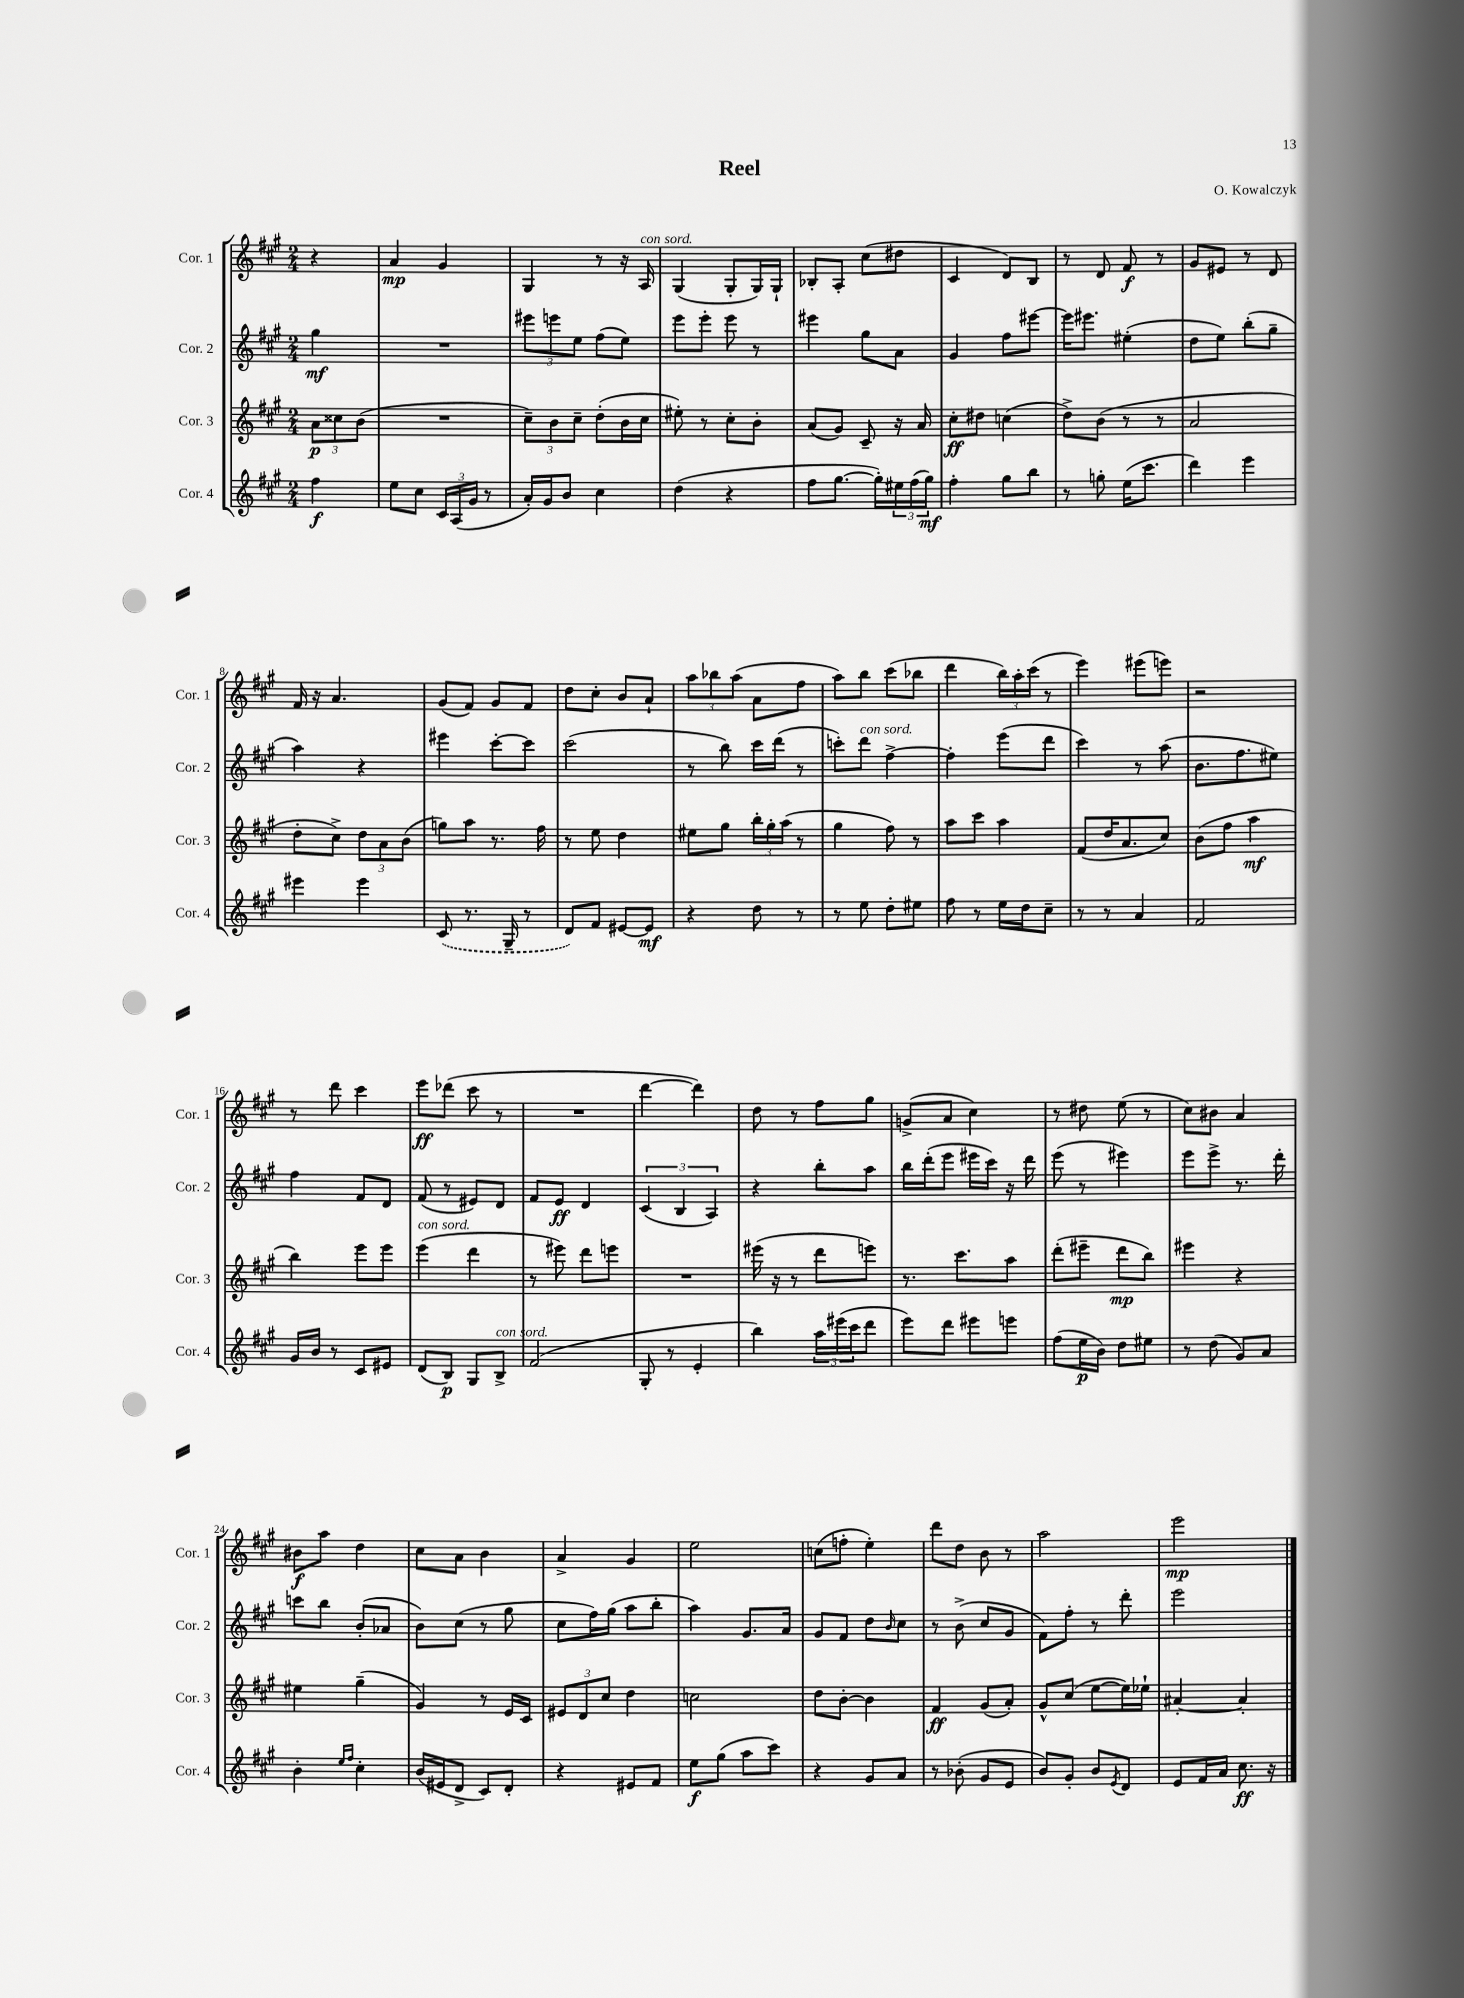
\header { title = "Reel" composer = "O. Kowalczyk" }
<<
\new StaffGroup <<
\new Staff = "s0" \with { instrumentName = "Cor. 1" shortInstrumentName = "Cor. 1" } {
    \clef treble \key a \major \numericTimeSignature \time 2/4 \partial 4
    r4 |
    a'4\mp gis'4 |
    gis4 r8 r16 a16^\markup { \italic "con sord." } |
    gis4( gis8-. gis16) gis16-! |
    bes8-. a8-. cis''8( dis''8 |
    cis'4 d'8) b8 |
    r8 d'8 fis'8\f r8 |
    gis'8 eis'8 r8 d'8 |
    fis'16 r16 a'4. |
    gis'8( fis'8) gis'8 fis'8 |
    d''8 cis''8-. b'8 a'8-! |
    \tuplet 3/2 { a''8 bes''8 a''8( } a'8 fis''8 |
    a''8) b''8 cis'''8( bes''8 |
    d'''4 \tuplet 3/2 { b''16) a''16-. cis'''16( } r8 |
    e'''4) eis'''8( e'''8) |
    r2 |
    r8 d'''8 cis'''4 |
    e'''8\ff des'''8( cis'''8 r8 |
    R2 |
    d'''4~ d'''4) |
    d''8 r8 fis''8 gis''8 |
    g'8->( a'8 cis''4) |
    r8 dis''8 e''8( r8 |
    cis''8) bis'8 a'4 |
    bis'8\f a''8 d''4 |
    cis''8 a'8 b'4 |
    a'4-> gis'4 |
    e''2 |
    c''8( f''8-. e''4-.) |
    d'''8 d''8 b'8 r8 |
    a''2 |
    e'''2\mp \bar "|." |
}
\new Staff = "s1" \with { instrumentName = "Cor. 2" shortInstrumentName = "Cor. 2" } {
    \clef treble \key a \major \numericTimeSignature \time 2/4 \partial 4
    gis''4\mf |
    R2 |
    \tuplet 3/2 { eis'''8 e'''8 e''8 } fis''8( e''8) |
    e'''8 e'''8-. e'''8 r8 |
    eis'''4 gis''8 a'8 |
    gis'4 fis''8 eis'''8~ |
    eis'''16 eis'''8. eis''4-.( |
    d''8 e''8) b''8-.( gis''8-- |
    a''4) r4 |
    eis'''4 cis'''8~-. cis'''8 |
    cis'''2( |
    r8 b''8) cis'''16 d'''16( r8 |
    c'''8-.) d'''8^\markup { \italic "con sord." } fis''4~-> |
    fis''4-. e'''8( d'''8 |
    cis'''4) r8 a''8( |
    b'8. fis''8. eis''8) |
    fis''4 fis'8 d'8 |
    fis'8( r8 eis'8) d'8 |
    fis'8 e'8\ff d'4 |
    \tuplet 3/2 { cis'4( b4 a4) } |
    r4 b''8-. a''8 |
    b''16 d'''16-.( e'''8 eis'''16 cis'''16) r16 d'''16 |
    e'''8( r8 eis'''4) |
    e'''8 e'''8-> r8. d'''16-. |
    c'''8 b''8 b'8-.( aes'8 |
    b'8) cis''8( r8 gis''8 |
    cis''8 fis''16) gis''16( a''8 b''8-. |
    a''4) gis'8. a'16 |
    gis'8 fis'8 d''8 \grace { b'16 } cis''8 |
    r8 b'8->( cis''8 gis'8 |
    fis'8) fis''8-. r8 d'''8-. |
    e'''2 \bar "|." |
}
\new Staff = "s2" \with { instrumentName = "Cor. 3" shortInstrumentName = "Cor. 3" } {
    \clef treble \key a \major \numericTimeSignature \time 2/4 \partial 4
    \tuplet 3/2 { a'8\p cisis''8 b'8( } |
    R2 |
    \tuplet 3/2 { cis''8--) b'8 cis''8-- } d''8-.( b'16 cis''16 |
    eis''8-.) r8 cis''8-. b'8-. |
    a'8( gis'8) cis'8-- r16 a'16 |
    cis''8-.\ff dis''8 c''4( |
    d''8->) b'8( r8 r8 |
    a'2 |
    d''8-. cis''8->) \tuplet 3/2 { d''8 a'8 b'8( } |
    g''8) a''8 r8. fis''16 |
    r8 e''8 d''4 |
    eis''8 gis''8 \tuplet 3/2 { b''16-. gis''16-. a''16( } r8 |
    gis''4 fis''8) r8 |
    a''8 cis'''8 a''4 |
    fis'8( d''16 a'8. cis''8) |
    b'8( fis''8 a''4\mf |
    b''4) e'''8 e'''8 |
    e'''4^\markup { \italic "con sord." }( d'''4 |
    r8 eis'''8) d'''8 e'''8 |
    R2 |
    eis'''16( r16 r8 d'''8 e'''8) |
    r8. cis'''8. a''8 |
    d'''8-.( eis'''8-- d'''8\mp b''8) |
    eis'''4 r4 |
    eis''4 gis''4--( |
    gis'4) r8 e'16 cis'16 |
    \tuplet 3/2 { eis'8 d'8 cis''8 } d''4 |
    c''2 |
    d''8 b'8~-. b'4 |
    fis'4\ff gis'8( a'8-.) |
    gis'8-^ cis''8( e''8~ e''16) ees''16-! |
    ais'4~-. ais'4-. \bar "|." |
}
\new Staff = "s3" \with { instrumentName = "Cor. 4" shortInstrumentName = "Cor. 4" } {
    \clef treble \key a \major \numericTimeSignature \time 2/4 \partial 4
    fis''4\f |
    e''8 cis''8 \tuplet 3/2 { cis'16 a16( gis'16 } r8 |
    a'16-.) gis'16 b'8 cis''4 |
    d''4( r4 |
    fis''8 gis''8.~ gis''16-.) \tuplet 3/2 { eis''16 fis''16( gis''16\mf) } |
    fis''4-. gis''8 b''8 |
    r8 g''8-. e''16( cis'''8. |
    d'''4) e'''4 |
    eis'''4 eis'''4 |
    \once \slurDashed cis'8( r8. gis16-- r8 |
    d'8) fis'8 eis'8~ eis'8\mf |
    r4 d''8 r8 |
    r8 e''8 d''8-. eis''8 |
    fis''8 r8 e''16 d''16 cis''8-- |
    r8 r8 a'4 |
    fis'2 |
    gis'16 b'16 r8 cis'8 eis'8 |
    d'8( b8\p) gis8 b8->^\markup { \italic "con sord." } |
    fis'2( |
    gis8-. r8 e'4-. |
    b''4) \tuplet 3/2 { a''16 eis'''16( cis'''16 } d'''8 |
    e'''8) d'''8 eis'''8 e'''8 |
    fis''8( e''16\p b'16) d''8 eis''8 |
    r8 d''8( gis'8) a'8 |
    b'4-. \grace { e''16 fis''16 } cis''4-. |
    b'16( eis'16 d'8-> cis'8) d'8-. |
    r4 eis'8 fis'8 |
    e''8\f gis''8( a''8 cis'''8) |
    r4 gis'8 a'8 |
    r8 bes'8-.( gis'8 e'8 |
    b'8) gis'8-. b'8 \acciaccatura { e'8 } d'8 |
    e'8 fis'16 a'16 cis''8.\ff r16 \bar "|." |
}
>>
>>
